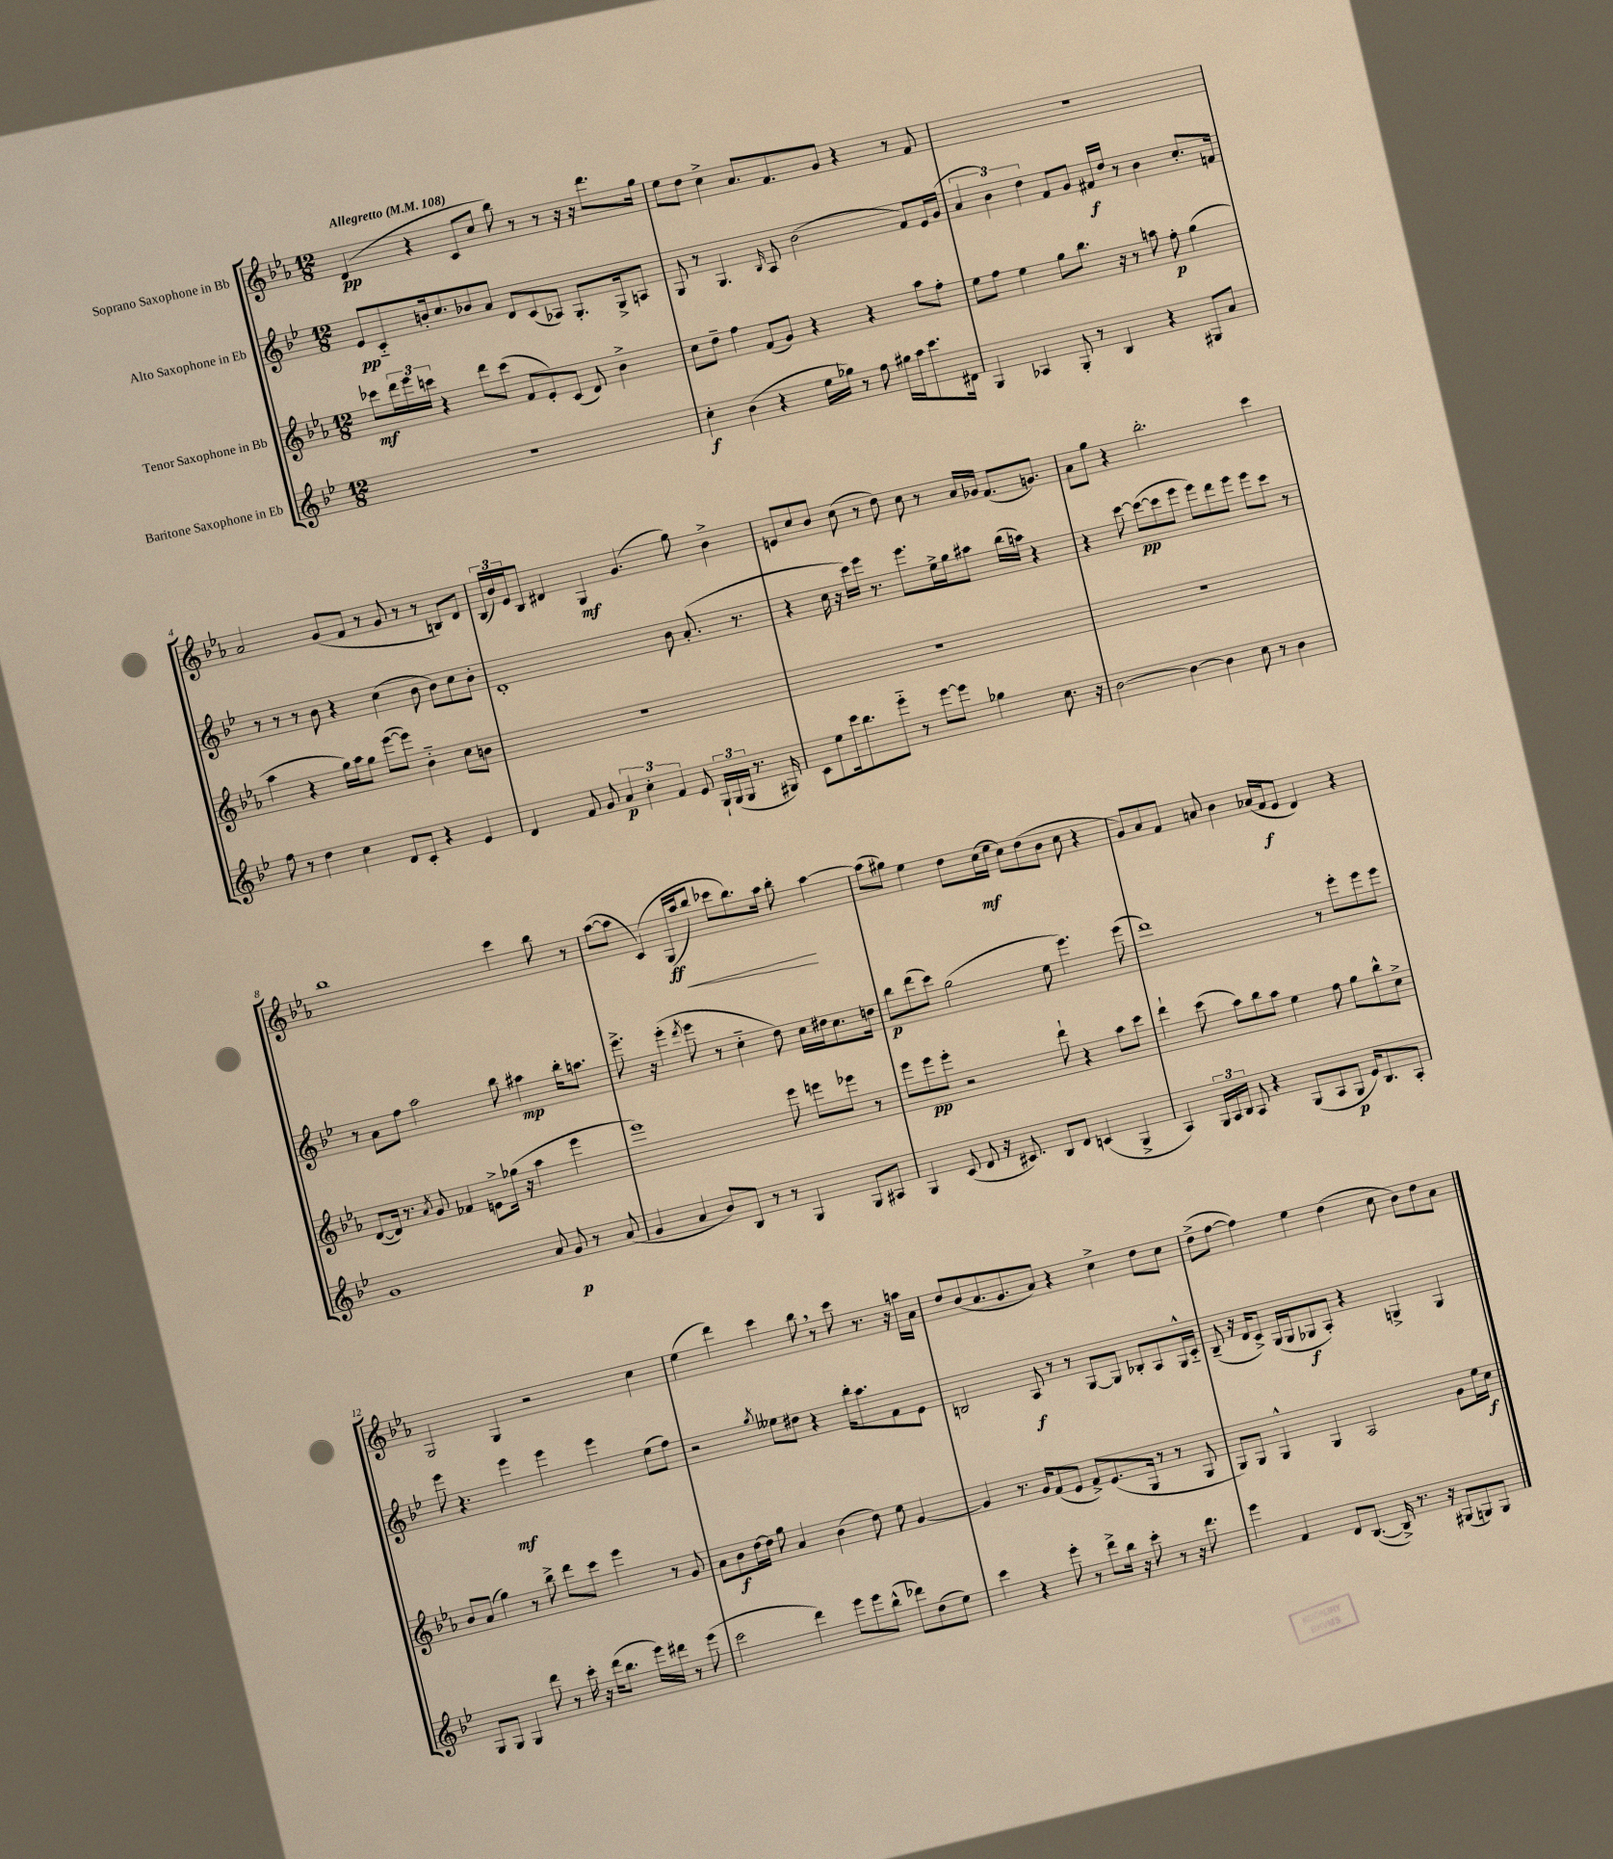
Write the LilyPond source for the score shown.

<<
\new StaffGroup <<
\new Staff = "s0" \with { instrumentName = "Soprano Saxophone in Bb" } {
    \clef treble \key ees \major \numericTimeSignature \time 12/8 \tempo "Allegretto" 4 = 108
    d'4\pp( r4 c'8 c''8 bes''8) r8 r8 r16 r16 d'''8. g''16 |
    ees''8 d''8 c''4-> aes'8. f'8. g'8 r4 r8 f'8 |
    R1. |
    aes'2 g'8( f'8 r8 g'8 r8 r8 b8) d'8 |
    \tuplet 3/2 { bes16( bes'16) ees'16 } bes8 dis'4 g4\mf g'4.( g''8) bes'4-> |
    e'8 c''8 bes'8 c''8( r8 d''8) c''8 r8 aes'16 ges'16 f'8.( g'8.) |
    aes'8 g''8 r4 bes''2.-. c'''4 |
    bes''1 c'''4 bes''8 r8 |
    aes''8~( aes''8 c'4)\( g16\ff( aes''16\< bes''8) ces'''8 bes''8.\) aes''16 bes''8-.\! aes''4~ |
    aes''8( gis''8) ees''4 d''8 c''16\mf( ees''16 c''8) d''8( bes'8 c''8 r4 |
    g'8) aes'8 f'8 a'8 bes'4 aes'16( f'16\f ees'8 d'4) r4 |
    g2 g4 r2 c''4 |
    ees''4( d'''4) c'''4 bes''8 \breathe r8 c'''8 r8. r16 a''16 aes'16 |
    d''8 bes'8( aes'8. g'8. aes'8) r4 c''4-> d''8 c''8 |
    d''8->( f''8~ f''4) ees''4 d''4( c''8 bes'8) d''8 aes'8 \bar "|." |
}
\new Staff = "s1" \with { instrumentName = "Alto Saxophone in Eb" } {
    \clef treble \key bes \major \numericTimeSignature \time 12/8
    ees'8\pp c'8-_ b'16-. c''8. bes'8 a'8 d'8 c'8( aes8) g8.-. g16-> a8 |
    g8 r8 g4. \grace { bes16 } a8 bes'2( f'8) ees'16 g'16( |
    \tuplet 3/2 { a'4 bes'4) d''4 } f'8 g'8 fis'16\f d''16 r8 bes'4 c''8.-. f'16 |
    r8 r8 r8 bes'8 r4 c''4( bes'8 bes'8) c''8 bes'8-. |
    d'1-. bes'8 a'8.-.( r8. |
    r4 c''16 r16 c'''16) ees'''16 r8. ees'''8. ees''16-> g''16 ais''8 bes''16( a''16) r4 |
    r4 c'''8~ c'''8~\pp( c'''8 ees'''8 ees'''8) d'''8 ees'''8 ees'''8 c'''8 r8 |
    r8 a'8 f''8 a''2 bes''8 ais''4\mp bes''16-. a''8. |
    ees'''8.-> r16 ees'''4-.( \acciaccatura { d'''8 } ees'''8 r8 c''4-_ d''8) c''16 dis''16 c''8. d''16 |
    bes''8\p d'''8( c'''8) g''2( ees''8 ees'''4.) ees'''8( |
    d'''1) r8 ees'''8-. ees'''8 ees'''8 |
    ees'''8 r4. ees'''4\mf ees'''4 ees'''4 ees''8( f''8) |
    r2 \acciaccatura { g''8 } eeses''8 dis''8 r4 bes''16-. a''8. f'8 ees'8 |
    b2 a8\f r8 r8 g8~ g8 bes8-. a8 g16-^ c'16-_ |
    bes8--( r16 d'16 c'8->) g16( g16 ges8\f a8-.) r4 g4-> g4 \bar "|." |
}
\new Staff = "s2" \with { instrumentName = "Tenor Saxophone in Bb" } {
    \clef treble \key ees \major \numericTimeSignature \time 12/8
    ces'''8\mf \tuplet 3/2 { d'''16 ees'''16 c'''16 } r4 d'''8 c'''8( f'8 ees'8-.) c'8( d'8) bes'4-> |
    c''8 d''8-- f''4 f'8( g'8) r4 r4 aes''8 f''8-. |
    ees''8 f''8 ees''4 g''8 bes''8. r16 r8 a''8 f''8-.\p g''4( |
    aes''4 r4 g''16) aes''16 g''8 ees'''8~( ees'''8) bes'4-_ c''8 b'8 |
    R1. |
    R1. |
    R1. |
    d'8~( d'16) r8. \acciaccatura { aes'8 } g'8 fes'4 e'8-> ges''16( r16 aes''4 ees'''4 |
    ees'''1) ees'''8 e'''8 ees'''8 r8 |
    ees'''8 ees'''8\pp ees'''8-. r2 d'''8-! r4 aes''8 c'''8 |
    d'''4-! c'''8( aes''8) bes''8 aes''8 ees''4 f''8 g''8 bes''8-^ c''8-> |
    bes'8 aes'8( g''4) r8 bes''8-> d'''8 c'''8 ees'''4 r8 g'8 |
    aes'8 bes'8\f d''16~ d''16 g''8 aes'4 bes'4( d''8) ees''8 g'4~ |
    g'4 r8. g'16 f'8( ees'8 f'8->) ees'8.( g16 r8 r8 g8 |
    g8) g8 g4-^ g4 aes2 g'8 ees''16 c''16\f \bar "|." |
}
\new Staff = "s3" \with { instrumentName = "Baritone Saxophone in Eb" } {
    \clef treble \key bes \major \numericTimeSignature \time 12/8
    R1. |
    c''4-.\f bes'4( r4 ees''16 ges''16) r8 f''8 gis''16 a''16 c'''8. dis'16 |
    g4 aes4 g8-. r8 bes4 r4 gis8 a'8 |
    f''8 r8 d''4 c''4 d'8 c'8-. r4 ees'4 |
    d'4 f'8 g'8 \tuplet 3/2 { a'4\p c''4-. f'4 } ees'8 \tuplet 3/2 { g16-! g16( g16 } r8. gis16) |
    c'8 ees''8 c'''16 bes''8. ees'''8-_ r8 ees'''8~ ees'''8 ges''4 c''8. r16 |
    bes'2~ bes'4~ bes'4 c''8 r8 bes'4 |
    g'1 a'8 g'8\p r8 a'8( |
    g'4 a'4 bes'8) bes8 r8 r8 g4 g8 ais8 |
    g4 c'8( d'8 r16 cis'8.) bes8 d'8 c'4( g4-> |
    a4) \tuplet 3/2 { g16 a16 bes16 } a8 r4 g8( a8 g8\p ees'16) bes8. a8-. |
    g8 g8 g4 d'''8 r8 c'''16-. r16 d'''16( bes''8. ees'''16) dis'''16 r8 ees'''8( |
    c'''2 d'''4) ees'''8 ees'''8 bes''8-^( des'''8) d''8( ees''8) |
    c'''4 r4 ees'''8-. r8 d'''8-> bes''16 r16 c'''8-. r8 r16 d'''8. |
    ees'''4 f'4 d'8 bes8.~( bes16->) r8. r16 gis8( g8) g8 \bar "|." |
}
>>
>>
